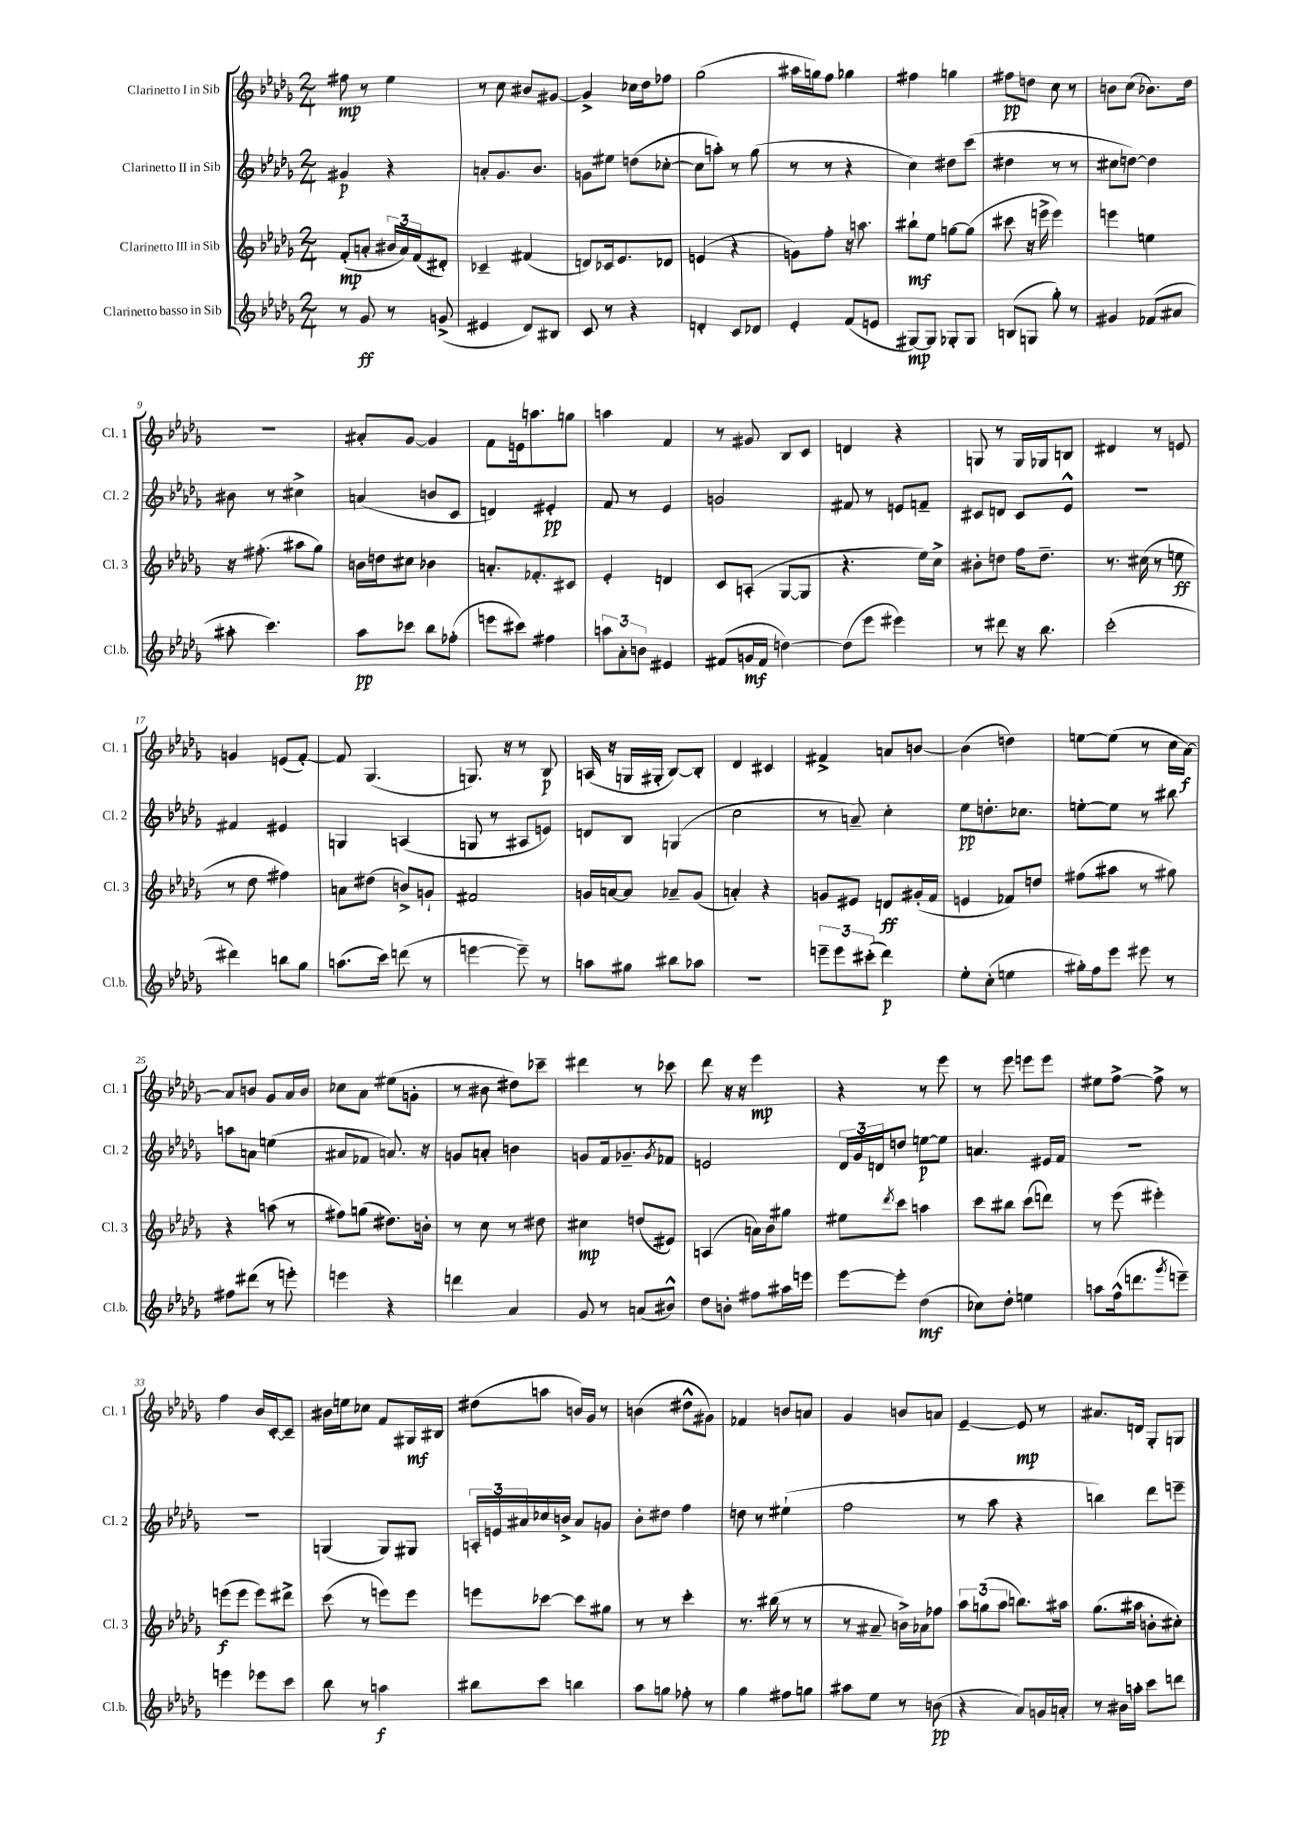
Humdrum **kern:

**kern	**dynam	**kern	**dynam	**kern	**dynam	**kern	**dynam
*part4	*part4	*part3	*part3	*part2	*part2	*part1	*part1
*staff4	*staff4	*staff3	*staff3	*staff2	*staff2	*staff1	*staff1
*I"Clarinetto basso in Sib	*	*I"Clarinetto III in Sib	*	*I"Clarinetto II in Sib	*	*I"Clarinetto I in Sib	*
*I'Cl.b.	*	*I'Cl. 3	*	*I'Cl. 2	*	*I'Cl. 1	*
*clefG2	*	*clefG2	*	*clefG2	*	*clefG2	*
*k[b-e-a-d-g-]	*	*k[b-e-a-d-g-]	*	*k[b-e-a-d-g-]	*	*k[b-e-a-d-g-]	*
*M2/4	*	*M2/4	*	*M2/4	*	*M2/4	*
=1	=1	=1	=1	=1	=1	=1	=1
8r	.	(8f'/L	mp	4g#X/	p	8ff#X\	mp
8g-/	ff	8an'/J	.	.	.	8r	.
8r	.	24b#X/LL	.	4r	.	4ee-\	.
.	.	24a/)	.	.	.	.	.
.	.	(24f/J	.	.	.	.	.
(8gn^/	.	8d#X'/J)	.	.	.	.	.
=2	=2	=2	=2	=2	=2	=2	=2
4e#X/	.	4c-X~/	.	8an'/L	.	8r	.
.	.	.	.	8.g-/	.	8cc\	.
8d-/L)	.	(4f#X/	.	.	.	8b#X/L	.
.	.	.	.	8.b-/J	.	.	.
8B#X/J	.	.	.	.	.	[8g#X/J	.
=3	=3	=3	=3	=3	=3	=3	=3
8c/	.	8dn/L)	.	8gn\L	.	4g#^/]	.
8r	.	16c-X/k	.	8ee#X\J	.	.	.
.	.	8.e-/	.	.	.	.	.
4r	.	.	.	(8ddn\L	.	16cc-X\LL	.
.	.	.	.	.	.	16dd-\J	.
.	.	8d-X/J	.	[8cc-X'\J	.	8ff-X\J	.
=4	=4	=4	=4	=4	=4	=4	=4
4dn'/	.	(4en/	.	8cc-\L]	.	(2gg-\	.
.	.	.	.	8aan'\J)	.	.	.
8c/L	.	4r	.	8r	.	.	.
8d-X/J	.	.	.	(8gg-\	.	.	.
=5	=5	=5	=5	=5	=5	=5	=5
4e-'/	.	8gn\L)	.	8r	.	16aa#X\LL	.
.	.	.	.	.	.	16ggn\J)	.
.	.	8ff'\J	.	8r	.	8ff\J	.
(8f/L	.	16r	.	4r	.	4gg-X\	.
.	.	8.aan\	.	.	.	.	.
8en/J	.	.	.	.	.	.	.
=6	=6	=6	=6	=6	=6	=6	=6
[8G#X/L)	mp	8bb#X`\L	mf	4cc\)	.	4ff#X\	.
8G#/J]	.	8ee-\J	.	.	.	.	.
8G-X'/L	.	[8ggn\L	.	8dd#X\L	.	4ggn\	.
8G-/J	.	(8gg\J]	.	(8ccc\J	.	.	.
=7	=7	=7	=7	=7	=7	=7	=7
(8Bn/L	.	8ccc#X\	.	4dd#X\	.	8ff#X\L	pp
8Gn/J	.	16r	.	.	.	8ddn\J	.
.	.	16eeen^\	.	.	.	.	.
8gg-'\)	.	4eee\)	.	8r	.	8cc\	.
8r	.	.	.	8r	.	8r	.
=8	=8	=8	=8	=8	=8	=8	=8
4g#X/	.	4eeen\	.	8cc#X\L	.	8bn\L	.
.	.	.	.	[8ddn\J)	.	(8cc\J	.
(8f-X/L	.	4een\	.	4dd\]	.	8.b-X\L)	.
8a#X/J	.	.	.	.	.	.	.
.	.	.	.	.	.	16dd-\Jk	.
!!LO:LB:g=z
=9	=9	=9	=9	=9	=9	=9	=9
8aa#X'\	.	16r	.	8b#X\	.	2r	.
.	.	(8.ff#X'\	.	.	.	.	.
4.ccc\)	.	.	.	8r	.	.	.
.	.	8aa#X\L	.	4cc#X^\	.	.	.
.	.	8gg-\J)	.	.	.	.	.
=10	=10	=10	=10	=10	=10	=10	=10
8aa-\L	pp	16bn\LL	.	(4an/	.	8a#X'/L	.
.	.	16ddn\J	.	.	.	.	.
8ccc-X\J	.	8cc#X\J	.	.	.	[8g-/J	.
8bb-\L	.	4b-X\	.	8bn/L	.	4g-/]	.
(8ff-X'\J	.	.	.	8c/J	.	.	.
=11	=11	=11	=11	=11	=11	=11	=11
8eeen\L	.	8.an'/L	.	4dn/)	.	8f\L	.
8ccc#X\J)	.	.	.	.	.	16en\k	.
.	.	8.f-X'/	.	.	.	8.aan\	.
4ff#X\	.	.	.	4e#X'/	pp	.	.
.	.	8c#X/J	.	.	.	8ggn\J	.
=12	=12	=12	=12	=12	=12	=12	=12
12aan\L	.	4e-'/	.	8f/	.	4aan\	.
12a-'\	.	.	.	.	.	.	.
.	.	.	.	8r	.	.	.
12bn\J	.	.	.	.	.	.	.
4e#X/	.	4dn/	.	4e-/	.	4f/	.
=13	=13	=13	=13	=13	=13	=13	=13
(8f#X/L	.	8c/L	.	2gn/	.	8r	.
16gn/L	mf	(8An'/J	.	.	.	8g#X/	.
16f#/JJ	.	.	.	.	.	.	.
[4ddn\)	.	[8G-/L	.	.	.	8B-/L	.
.	.	8G-/J]	.	.	.	8c/J	.
=14	=14	=14	=14	=14	=14	=14	=14
(8dd\L]	.	4.r	.	8f#X/	.	4dn/	.
8eee-\J	.	.	.	8r	.	.	.
4eee#X\)	.	.	.	8en/L	.	4r	.
.	.	16ee-\LL)	.	8fn~/J	.	.	.
.	.	16cc^\JJ	.	.	.	.	.
=15	=15	=15	=15	=15	=15	=15	=15
8r	.	8b#X'\L	.	8c#X/L	.	8Gn/	.
8ddd#X\	.	8ddn\J	.	8dn/J	.	8r	.
16r	.	16ff\KL	.	8c#/L	.	16G/LL	.
8.bb-\	.	8.dd~\J	.	.	.	16G-X/J	.
.	.	.	.	8e-^^/J	.	8Bn/J	.
=16	=16	=16	=16	=16	=16	=16	=16
(2ccc'\	.	8.r	.	2r	.	4d#X/	.
.	.	(16cc#X\	.	.	.	.	.
.	.	8r	.	.	.	8r	.
.	.	8een\	ff	.	.	8en/	.
!!LO:LB:g=z
=17	=17	=17	=17	=17	=17	=17	=17
4ddd#X\)	.	8r	.	4f#X/	.	4gn/	.
.	.	8dd-\	.	.	.	.	.
8bbn\L	.	4ff#X\)	.	4e#X/	.	(8en/L	.
8gg-\J	.	.	.	.	.	[8f'/J)	.
=18	=18	=18	=18	=18	=18	=18	=18
(8.aan\L	.	8an\L	.	4Gn/	.	8f/]	.
.	.	(8dd#X\J	.	.	.	(4.G-/	.
16ccc\Jk)	.	.	.	.	.	.	.
(8dddn\	.	8bn^/L)	.	(4An/	.	.	.
8r	.	8gn`/J	.	.	.	.	.
=19	=19	=19	=19	=19	=19	=19	=19
[4eeen\	.	2f#X/	.	8Gn/	.	8.Gn/)	.
.	.	.	.	8r	.	.	.
.	.	.	.	.	.	16r	.
8eee~\])	.	.	.	8A#X/L	.	8r	.
8r	.	.	.	8en/J)	.	8B-/	p
=20	=20	=20	=20	=20	=20	=20	=20
8aan\L	.	16gn/LL	.	8dn/L	.	(16An/	.
.	.	[16an/J	.	.	.	16r	.
8gg#X\J	.	8a/J]	.	8B-/J	.	16Gn/LL	.
.	.	.	.	.	.	16G#X'/JJ	.
8bb#X\L	.	8a-X~/L	.	(4Gn/	.	[8B-/L)	.
8aa-X\J	.	(8g/J	.	.	.	8B-'/J]	.
=21	=21	=21	=21	=21	=21	=21	=21
2r	.	4an'/)	.	2cc\	.	4d-/	.
.	.	4r	.	.	.	4c#X/	.
=22	=22	=22	=22	=22	=22	=22	=22
12eeen~\L	.	8gn/L	.	8r	.	4f#X^/	.
12eee\	.	.	.	.	.	.	.
.	.	8e#X/J	.	8an~/)	.	.	.
(12ccc#X'\J	.	.	.	.	.	.	.
4ddd-\)	p	8dn/L	ff	4cc'\	.	8an/L	.
.	.	(16g#X'/L	.	.	.	[8bn/J	.
.	.	16f/JJ	.	.	.	.	.
=23	=23	=23	=23	=23	=23	=23	=23
8ee-'\L	.	4en/	.	8ee-\L	pp	(4b\]	.
(8cc'\J	.	.	.	8.ddn'\	.	.	.
4een\	.	8f-X/L)	.	.	.	4ddn\)	.
.	.	.	.	8.cc-X\J	.	.	.
.	.	8ddn/J	.	.	.	.	.
=24	=24	=24	=24	=24	=24	=24	=24
16gg#X'\LL)	.	(8ff#X\L	.	[8een'\L	.	[8een\L	.
16ff\J	.	.	.	.	.	.	.
8eee-\J	.	8aa#X\J	.	8ee\J]	.	(8ee\J]	.
8eee#X\	.	8r	.	8r	.	8r	.
8r	.	8gg#X\)	.	8bb#X\	.	16cc\LL	.
.	.	.	.	.	.	[16a-\JJ)	f
!!LO:LB:g=z
=25	=25	=25	=25	=25	=25	=25	=25
8ff#X\L	.	4r	.	8aan\L	.	8a-/L]	.
(8ddd#X\J	.	.	.	8an\J	.	8bn/J	.
8r	.	(8aan\	.	(4een\	.	8g-/L	.
8eeen'\)	.	8r	.	.	.	16a-/L	.
.	.	.	.	.	.	16b/JJ	.
=26	=26	=26	=26	=26	=26	=26	=26
4eeen\	.	8ff#X\L)	.	8a#X/L	.	8cc-X\L	.
.	.	(8ggn\J	.	8f-X/J	.	8a-\J	.
4r	.	8.dd#X\L)	.	8.an/)	.	(8ee#X\L	.
.	.	.	.	.	.	8gn'\J	.
.	.	16bn'\Jk	.	16r	.	.	.
=27	=27	=27	=27	=27	=27	=27	=27
4dddn\	.	8r	.	8gn/L	.	8r	.
.	.	8cc\	.	8an'/J	.	8b#X\	.
4a-/	.	8r	.	4bn\	.	8dd#X\L)	.
.	.	8dd#X\	.	.	.	8ccc-X~\J	.
=28	=28	=28	=28	=28	=28	=28	=28
8g-/	.	4cc#X\	mp	8gn/L	.	4ddd#X\	.
8r	.	.	.	16f/k	.	.	.
.	.	.	.	8.g-X~/	.	.	.
(8an/L	.	(8ddn/L	.	.	.	8r	.
.	.	.	.	8qg-/	.	.	.
8b#X^^/J)	.	8e#X/J)	.	8f-X/J	.	8ccc-X\	.
=29	=29	=29	=29	=29	=29	=29	=29
8dd-\L	.	(4An/	.	2en/	.	8ddd-\	.
8bn'\J	.	.	.	.	.	16r	.
.	.	.	.	.	.	16r	.
8ff#X\L	.	16an\LL)	.	.	.	4eee-\	mp
.	.	16b-\J	.	.	.	.	.
16aa#X\L	.	8gg#X\J	.	.	.	.	.
16eeen\JJ	.	.	.	.	.	.	.
=30	=30	=30	=30	=30	=30	=30	=30
[8eee-\L	.	8ee#X\L	.	24d-/LL	.	4r	.
.	.	.	.	24g-/	.	.	.
.	.	.	.	24dn/J	.	.	.
.	.	8qddd-/	.	.	.	.	.
8eee-'\J]	.	8ccc\J	.	8ddn/J	.	.	.
(4dd-\	mf	4aan\	.	[8een\L	p	8r	.
.	.	.	.	8ee\J]	.	8eee-\	.
=31	=31	=31	=31	=31	=31	=31	=31
8cc-X\L)	.	8ccc\L	.	4.an/	.	8r	.
8dd-'\J	.	8bb#X\J	.	.	.	8eee-\	.
4een\	.	(8ccc\L	.	.	.	8eeen\L	.
.	.	8dddn\J)	.	16e#X/LL	.	8eee\J	.
.	.	.	.	16f/JJ	.	.	.
=32	=32	=32	=32	=32	=32	=32	=32
8aan\L	.	8r	.	2r	.	8ee#X\L	.
(16ff^^\k	.	(8eee-\	.	.	.	[8ff^\J	.
8.dddn\	.	.	.	.	.	.	.
.	.	4eee#X'\)	.	.	.	8ff^\]	.
8qggg-/	.	.	.	.	.	.	.
8eeen~\J)	.	.	.	.	.	8r	.
!!LO:LB:g=z
=33	=33	=33	=33	=33	=33	=33	=33
4eeen\	.	(8eeen\L	f	2r	.	4ff\	.
.	.	8eee\J	.	.	.	.	.
8eee-X\L	.	8eee\L)	.	.	.	16b-/LL	.
.	.	.	.	.	.	[16c'/J	.
8ccc\J	.	8ddd#X^\J	.	.	.	8c~/J]	.
=34	=34	=34	=34	=34	=34	=34	=34
8bb-\	.	(8ccc\	.	(4Gn/	.	16b#X\LL	.
.	.	.	.	.	.	16een\J	.
8r	.	8r	.	.	.	8cc-X\J	.
4aan\	f	8eeen\L)	.	8G/L)	.	8f/L	.
.	.	8eee\J	.	8G#X/J	.	16G#X/L	mf
.	.	.	.	.	.	16B#X/JJ	.
=35	=35	=35	=35	=35	=35	=35	=35
8bb#X\L	.	8eeen\L	.	24An'/LL	.	(8dd#X\L	.
.	.	.	.	24en/	.	.	.
.	.	.	.	24a#X/	.	.	.
8ccc\J	.	[8ccc-X\J	.	16cc-X/	.	8aan\J	.
.	.	.	.	16bn^/JJ	.	.	.
4bbn\	.	8ccc-\L]	.	8a#/L	.	16bn/LL)	.
.	.	.	.	.	.	16g-/JJ	.
.	.	8gg#X\J	.	8gn/J	.	8r	.
=36	=36	=36	=36	=36	=36	=36	=36
8aa-\L	.	8r	.	8b-'\L	.	(4bn\	.
8ggn\J	.	8r	.	8dd#X\J	.	.	.
8ff-X'\	.	4ccc'\	.	4ff\	.	8dd#X^^\L	.
8r	.	.	.	.	.	8g#X\J)	.
=37	=37	=37	=37	=37	=37	=37	=37
4gg-\	.	8.r	.	8ddn\	.	4f-X/	.
.	.	.	.	8r	.	.	.
.	.	(16bb#X\	.	.	.	.	.
8ff#X\L	.	8r	.	(4ee#X`\	.	8bn/L	.
8ggn\J	.	8r	.	.	.	8an/J	.
=38	=38	=38	=38	=38	=38	=38	=38
8aa#X\L	.	8r	.	2ff\	.	4g-/	.
8ee-\J	.	8a#X~/	.	.	.	.	.
8r	.	16bn^\LL)	.	.	.	8bn/L	.
.	.	16a-X\J	.	.	.	.	.
(8bn\	pp	8ff-X\J	.	.	.	8an/J	.
=39	=39	=39	=39	=39	=39	=39	=39
4r	.	12aa-\L	.	8r	.	[4e-~/	.
.	.	(12ggn\	.	.	.	.	.
.	.	.	.	8aa-\	.	.	.
.	.	12aa-\J	.	.	.	.	.
8a-/L)	.	8.bbn\L)	.	4r	.	8e-/]	mp
16gn/L	.	.	.	.	.	8r	.
16an'/JJ	.	16aa#X\Jk	.	.	.	.	.
=40	=40	=40	=40	=40	=40	=40	=40
8r	.	(8.gg-\L	.	4bbn\)	.	8.a#X/L	.
16b#X\LL	.	.	.	.	.	.	.
16aan'\JJ	.	16aa#X\Jk	.	.	.	16dn/Jk	.
8ccc\L	.	8bn'\L	.	8ddd-\L	.	8G-'/L	.
8dddn\J	.	8cc#X'\J)	.	8eeen~\J	.	8Gn/J	.
==	==	==	==	==	==	==	==
*-	*-	*-	*-	*-	*-	*-	*-
